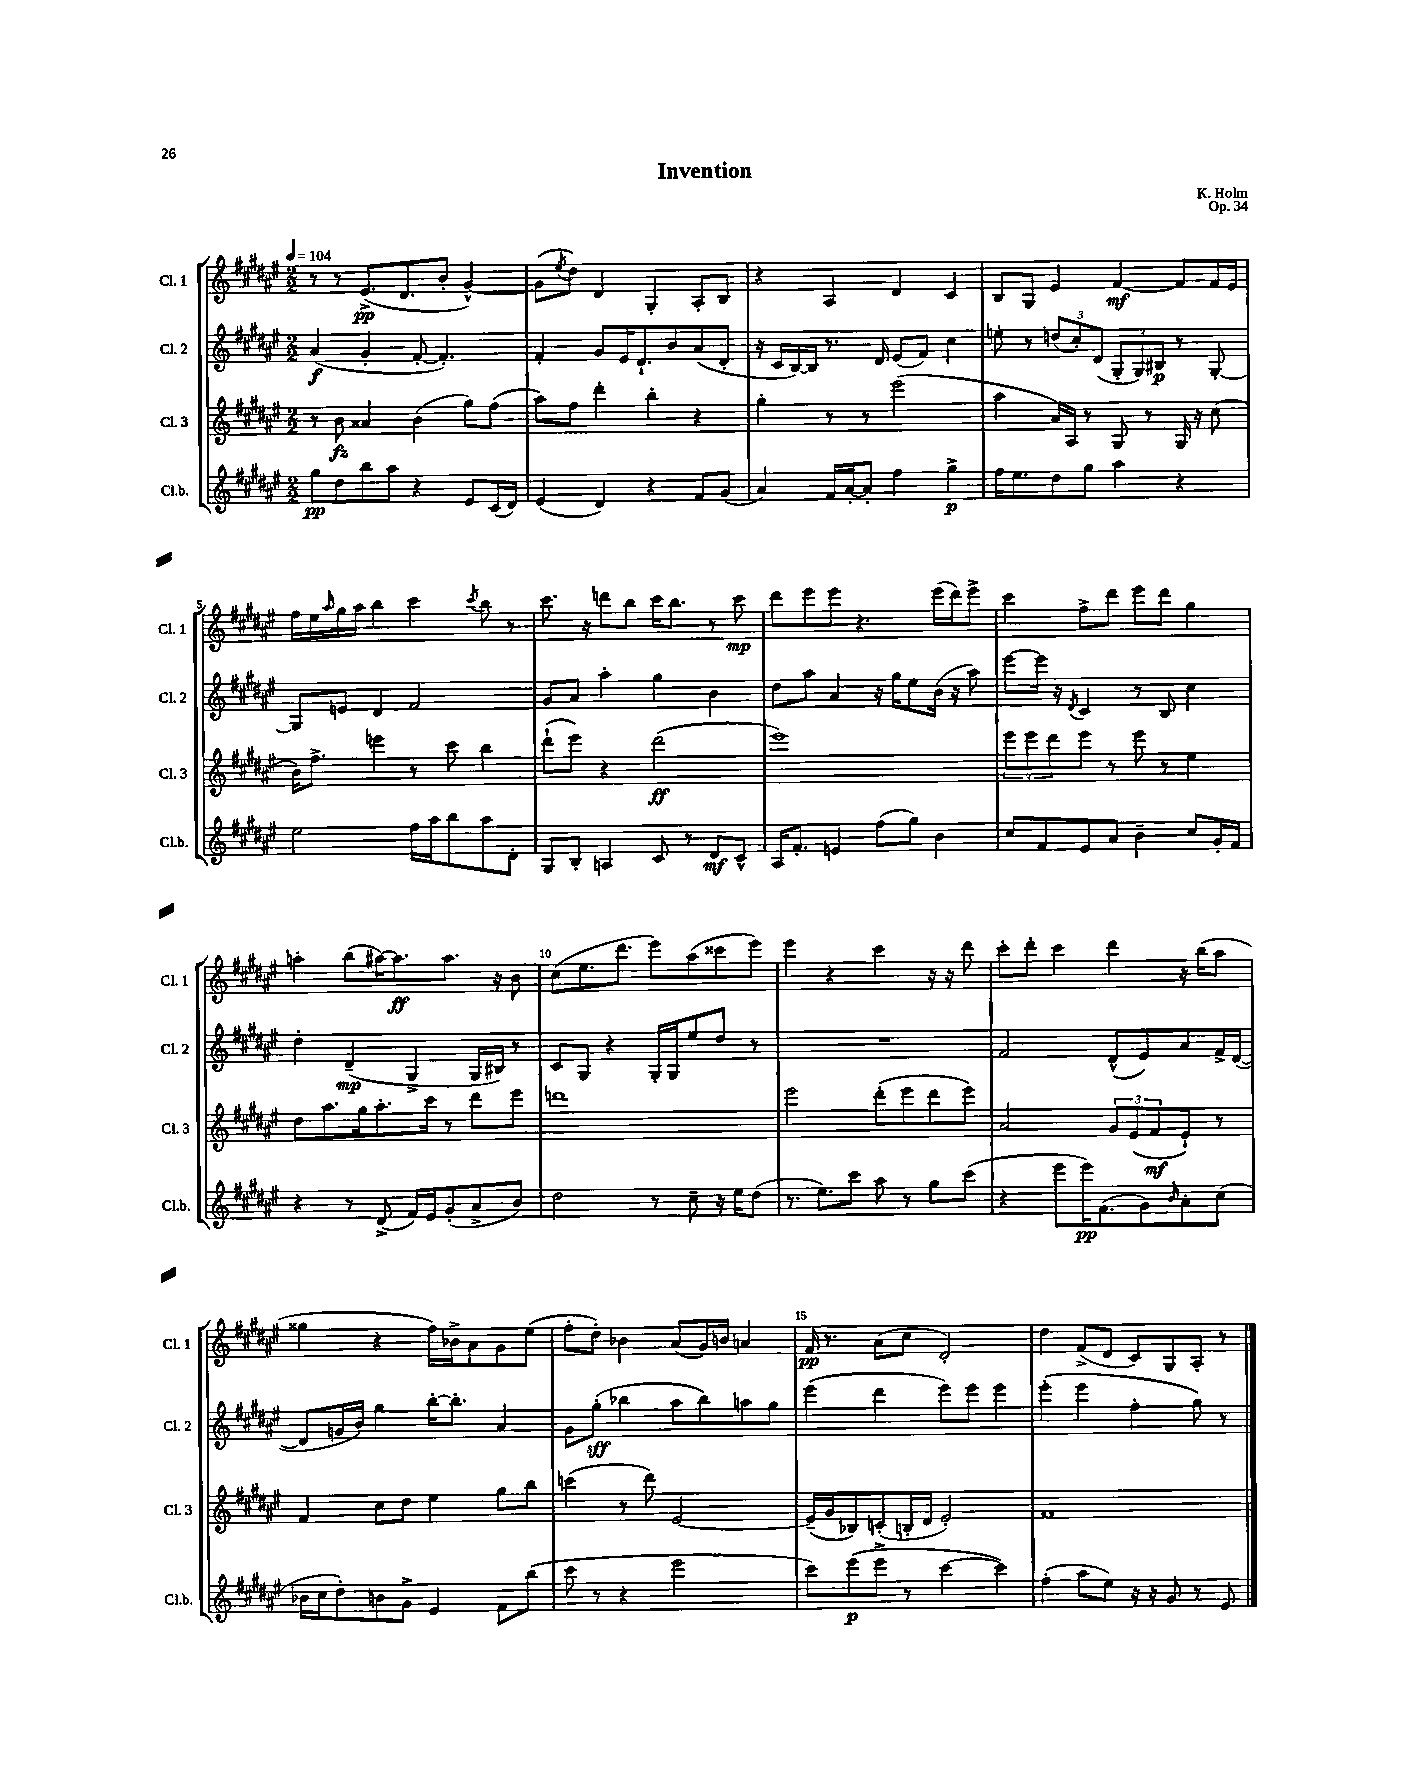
\header { title = "Invention" composer = "K. Holm" opus = "Op. 34" }
<<
\new StaffGroup <<
\new Staff = "s0" \with { instrumentName = "Cl. 1" shortInstrumentName = "Cl. 1" } {
    \clef treble \key fis \major \numericTimeSignature \time 2/2 \tempo 4 = 104
    r8 r8 eis'8.->\pp( dis'8. b'8-. gis'4~-^) |
    gis'8( \acciaccatura { eis''8 } dis''8) dis'4 gis4-. ais8-. b8 |
    r4 ais4 dis'4 cis'4 |
    b8 gis8 eis'4 fis'4~\mf fis'8 fis'16 eis'16 |
    fis''16 eis''16 \grace { ais''16 } gis''16 ais''16 b''4 cis'''4 \acciaccatura { cis'''8 } b''8 r8 |
    cis'''8. r16 d'''8 b''8 cis'''16 b''8. r8 cis'''8\mp |
    dis'''8 eis'''8 eis'''8 r4. eis'''16( dis'''16) eis'''8-> |
    cis'''4 fis''8-> dis'''8 eis'''8 dis'''8 gis''4 |
    a''4-. b''8( ais''16~) ais''8.\ff ais''8. r16 b'8 |
    cis''8( eis''8. dis'''8. eis'''8) ais''8( cisis'''8 eis'''8) |
    eis'''4 r4 cis'''4 r16 r16 dis'''8 |
    cis'''8-. dis'''8-. cis'''4 dis'''4 r16 b''16( ais''8 |
    gisis''4 r4 fis''16) bes'16-> ais'8 gis'8 eis''8( |
    fis''8-. dis''8-.) bes'4 ais'8( gis'16) b'16 a'4 |
    fis'16\pp r8. ais'8( cis''8 dis'2-.) |
    dis''4 fis'8->( dis'8 cis'8) gis8 ais8-. r8 \bar "|." |
}
\new Staff = "s1" \with { instrumentName = "Cl. 2" shortInstrumentName = "Cl. 2" } {
    \clef treble \key fis \major \numericTimeSignature \time 2/2
    ais'4\f( gis'4-. fis'8~-. fis'4.-.) |
    fis'4-. gis'8 eis'16 dis'8.-! b'8 ais'8( dis'8-. |
    r16 cis'16 b16~) b16 r8. dis'16 eis'8( fis'8) cis''4 |
    e''8-. r8 \tuplet 3/2 { d''8( cis''8-.) dis'8( } \tuplet 3/2 { gis8-. gis8) bis8\p } r8 gis8~-. |
    gis8 e'8 dis'4 fis'2 |
    gis'8 ais'8 ais''4-. gis''4 b'4 |
    dis''8 ais''8 ais'4 r16 gis''16 eis''8 b'16( r16 ais''8) |
    eis'''8~ eis'''16 r16 \acciaccatura { dis'8 } cis'4 r8 b8 cis''4 |
    dis''4-. dis'4--\mp( gis4-> gis16 bis16) r8 |
    cis'8 gis8 r4 gis16-. gis16 eis''8 dis''8 r8 |
    R1 |
    fis'2 dis'8-^( eis'8) ais'8 fis'16-> dis'16~( |
    dis'8 g'16 b'16) gis''4 b''16~-. b''8.-. ais'4 |
    gis'8 gis''8-.\sff( bes''4 ais''8 bes''8) a''8 gis''8 |
    eis'''4( dis'''4 eis'''8) eis'''8 eis'''4 |
    eis'''4-.( eis'''4 fis''4-. gis''8) r8 \bar "|." |
}
\new Staff = "s2" \with { instrumentName = "Cl. 3" shortInstrumentName = "Cl. 3" } {
    \clef treble \key fis \major \numericTimeSignature \time 2/2
    r8 b'8\fz aisis'4 b'4( gis''8) fis''8( |
    ais''8) fis''8 dis'''4-. b''4-. r4 |
    gis''4-. r8 r8 eis'''2( |
    ais''4 ais'16) ais16 r8 gis8 r8 gis16 r16 cis''8( |
    b'16) fis''8.-> e'''4 r8 cis'''8 b''4 |
    dis'''8-!( eis'''8) r4 dis'''2\ff( |
    eis'''1) |
    \tuplet 3/2 { eis'''8 eis'''8 dis'''8 } eis'''8 r8 eis'''8 r8 eis''4 |
    dis''8 ais''8. gis''16 ais''8.-. cis'''16 r8 dis'''8 eis'''8 |
    d'''1 |
    eis'''2 dis'''8-.( eis'''8 dis'''8 eis'''8) |
    ais'2 \tuplet 3/2 { gis'8 eis'8( fis'8\mf } eis'8-!) r8 |
    fis'4 cis''8 dis''8 eis''4 gis''8 b''8 |
    c'''4( r8 dis'''8) eis'2~ |
    eis'16--( gis'16 bes8) c'8-.( b16-. dis'16 eis'2-.) |
    fis'1 \bar "|." |
}
\new Staff = "s3" \with { instrumentName = "Cl.b." shortInstrumentName = "Cl.b." } {
    \clef treble \key fis \major \numericTimeSignature \time 2/2
    gis''8\pp dis''8 b''8 ais''8 r4 eis'8 cis'16( dis'16) |
    eis'4( dis'4) r4 fis'8 gis'8( |
    ais'4) fis'16 ais'16~-. ais'8-. fis''4 gis''4->\p |
    fis''16 eis''8. dis''8 gis''8 ais''4 r4 |
    eis''2 fis''16 ais''16 b''8 ais''8 dis'8-. |
    gis8 b8-. a4 cis'8 r8 dis'8\mf cis'8-^ |
    ais16 fis'8.-. e'4 fis''8( gis''8) b'4 |
    cis''8 fis'8 eis'8 ais'8 b'4-- cis''8 gis'16-. fis'16 |
    r4 r8 dis'8->( fis'16) eis'16 gis'8-.( ais'8-> b'8) |
    dis''2 r8 cis''8-- r16 eis''16 dis''8( |
    r8. eis''8.) cis'''8 ais''8 r8 gis''8 cis'''8( |
    r4 eis'''8 eis'''16\pp) fis'8.( gis'8) \grace { b'16 } ais'8-. cis''8( |
    bes'16 cis''16 dis''8-.) b'8 gis'8-> eis'4 fis'8 b''8( |
    cis'''8 r8 r4 eis'''2 |
    cis'''8) eis'''8\p( eis'''8-> r8 cis'''4~ cis'''4) |
    fis''4-.( ais''8 eis''8) r16 r16 gis'8 r8 eis'8 \bar "|." |
}
>>
>>
\layout { \context { \Score \override BarNumber.break-visibility = ##(#f #t #t) barNumberVisibility = #(every-nth-bar-number-visible 5) } }
